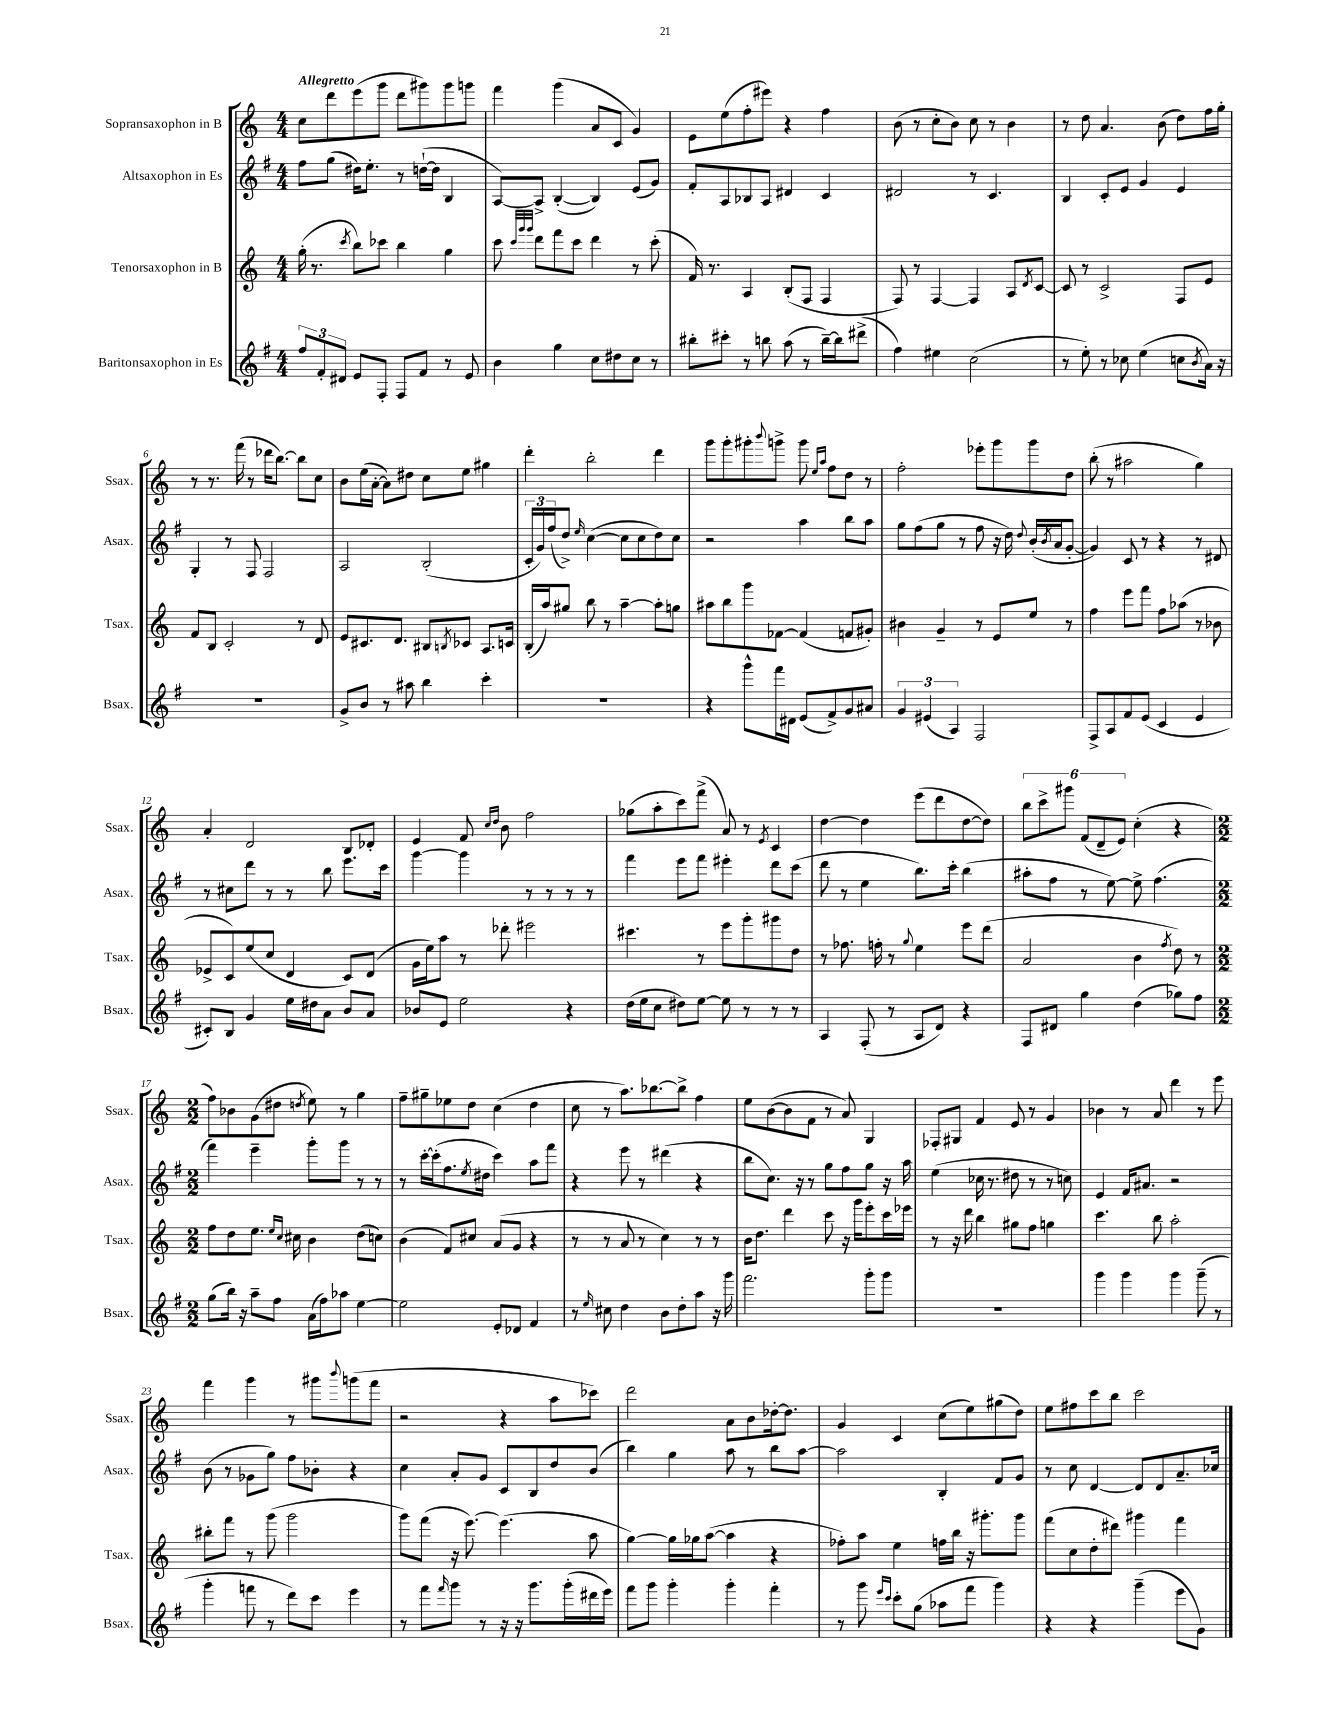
<<
\new StaffGroup <<
\new Staff = "s0" \with { instrumentName = "Sopransaxophon in B" shortInstrumentName = "Ssax." } {
    \clef treble \key c \major \numericTimeSignature \time 4/4 \tempo "Allegretto"
    c''8 d'''8 e'''8( g'''8 d'''8 gis'''8) gis'''8 g'''8 |
    f'''4 g'''4( a'8 c'8 g'4) |
    e'8 e''8( f''8-. eis'''8) r4 f''4 |
    b'8( r8 c''8-. b'8) c''8 r8 b'4 |
    r8 d''8 a'4. b'8( d''8) f''16 g''16-. |
    r8 r8. f'''16( r8 des'''16 b''8.~) b''8 c''8 |
    b'8 e''16( a'16~-. a'8) dis''8 c''8 e''8 gis''4 |
    d'''4-. b''2-. d'''4 |
    g'''8 g'''8-. gis'''8-. \appoggiatura { b'''8 } g'''8-> g'''8 \grace { e''16 a''16 } f''8 d''8 r8 |
    f''2-. ees'''8-. g'''8 g'''8 d''8 |
    b''8-.( r8 ais''2 g''4) |
    a'4-. d'2 b8 des'8-. |
    e'4 f'8 \grace { c''16 d''16 } b'8 f''2 |
    ges''8( a''8-. c'''8) f'''8->( a'8) r8 \acciaccatura { e'8 } c'4 |
    d''4~ d''4 e'''8( d'''8 d''8~ d''8) |
    \tuplet 6/4 { b''8 c'''8-> gis'''8 f'8( d'8-- e'8) } c''4-.( r4 |
    \numericTimeSignature \time 2/2 f''8) bes'8 g'8( dis''8 \acciaccatura { d''8 } e''8) r8 g''4 |
    f''8-- gis''8-- ees''8 d''8 c''4( d''4 |
    c''8 r8 a''8.) bes''8.~ bes''8-> f''4 |
    e''8 b'8~( b'8 f'8 r8 a'8) g4 |
    fes8-. gis8 f'4 e'8 r8 g'4 |
    bes'4 r8 a'8 d'''4 r8 e'''8 |
    f'''4 g'''4 r8 gis'''8 \appoggiatura { b'''8 } g'''8( f'''8 |
    r2 r4 a''8 ces'''8) |
    d'''2 a'8 b'8 des''16~-. des''8. |
    g'4 c'4 c''8( e''8) gis''8( d''8) |
    e''8 fis''8 c'''8 b''8 c'''2 \bar "|." |
}
\new Staff = "s1" \with { instrumentName = "Altsaxophon in Es" shortInstrumentName = "Asax." } {
    \clef treble \key g \major \numericTimeSignature \time 4/4
    fis''8 g''8( dis''16) e''8.-. r8 d''16~-!( d''16 b4 |
    a8~) a8-> b4~-.( b4) e'8( g'8) |
    fis'8-. a8 bes8 a8 dis'4 c'4 |
    dis'2 r8 c'4. |
    b4 c'8-. e'8 g'4 e'4 |
    g4-. r8 fis8 fis2 |
    a2 b2-.( |
    \tuplet 3/2 { c'16-. g'16) fis''16( } d''8->) \grace { e''16 } c''4~( c''8 c''8 d''8) c''8 |
    r2 a''4 b''8 a''8 |
    g''8 fis''8( g''8 r8 fis''8 r16 d''16) \appoggiatura { d''8 } b'16-.( \acciaccatura { b'8 } a'16 g'8~-. |
    g'4) c'8 r8 r4 r8 dis'8 |
    r8 cis''8 d'''8 r8 r8 b''8 e'''8. c'''16 |
    g'''4~ g'''4 r8 r8 r8 r8 |
    fis'''4 e'''8 fis'''8 eis'''4-. d'''8 c'''8( |
    d'''8 r8 e''4 b''8.) c'''16-. b''4( |
    ais''8-. fis''8 r8 e''8~) e''8-> fis''4.( |
    \numericTimeSignature \time 2/2 fis'''4) e'''4-- g'''8-. g'''8 r8 r8 |
    r8 c'''16~-. c'''16-.( fis''8. \acciaccatura { e''8 } dis''16 c'''4) a''8 fis'''8 |
    r4 e'''8 r8 dis'''4( r4 |
    b''8 c''8.) r16 r8 g''8 fis''8 g''8 r16 a''16 |
    e''4( ces''16 r8. dis''8 r8 r8 c''8) |
    e'4 fis'16 ais'8. r2 |
    b'8( r8 ges'8 g''8) fis''8 bes'8-. r4 |
    c''4 a'8-. g'8 c'8 b8 d''8 b'8( |
    b''4) g''4 a''8 r8 b''8 a''8~ |
    a''2 b4-. fis'8 g'8 |
    r8 c''8 d'4~ d'8 d'8 a'8.-- ces''16 \bar "|." |
}
\new Staff = "s2" \with { instrumentName = "Tenorsaxophon in B" shortInstrumentName = "Tsax." } {
    \clef treble \key c \major \numericTimeSignature \time 4/4
    g''16-.( r8. \acciaccatura { c'''8 } b''8) ces'''8 b''4 g''4 |
    c'''8 \grace { c'''32 g'''32 g'''32 } d'''8 f'''8 c'''8 d'''4 r8 c'''8-.( |
    f'16) r8. a4 b8-.( f8 f4 |
    f8) r8 f4~ f4 a8 \acciaccatura { d'8 } c'8~ |
    c'8 r8 c'2-> f8 e'8 |
    f'8 b8 c'2-. r8 d'8 |
    e'8 cis'8. d'8. bis8 \acciaccatura { b8 } ces'8 a8. c'16 |
    b16-.( a''16) gis''8 b''8 r8 a''4~-- a''8-. g''8 |
    ais''8 b''8 g'''8 fes'8~ fes'4( f'8 gis'8-.) |
    bis'4 g'4-- r8 e'8 e''8 r8 |
    f''4 e'''8 f'''8 f''8 aes''8( r8 bes'8 |
    ees'8-> c'8) e''8( c''8 d'4 c'8) d'8( |
    g'16 e''16) a''8 r8 des'''8-. eis'''2 |
    cis'''4. r8 e'''8 g'''8-. gis'''8 d''8 |
    r8 fes''8. f''16-. r8 \appoggiatura { g''8 } e''4 e'''8 d'''8( |
    a'2 b'4 \acciaccatura { f''8 } d''8) r8 |
    \numericTimeSignature \time 2/2 f''8 d''8 e''8. \grace { e''16 c''16 } cis''16 b'4 d''8( c''8) |
    b'4( f'8) cis''8 a'8( g'8 r4 |
    r8 r8 a'8 r8 c''4) r8 r8 |
    b'16 d''8. d'''4 c'''8 r16 g'''16 e'''8-. c'''16 ees'''16 |
    r8 r16 d'''16 b''4 gis''8 f''8 g''4 |
    c'''4. b''8 a''2-. |
    bis''8-. f'''8 r8 g'''8( g'''2 |
    g'''8) f'''8( r16 e'''8.~) e'''4.( a''8 |
    g''4~) g''16 ges''16 a''8~( a''4 r4 |
    fes''8-.) a''8 e''4 f''16 b''16 r16 gis'''8.-. gis'''8 |
    f'''8( c''8 d''8-. dis'''8) gis'''4 f'''4 \bar "|." |
}
\new Staff = "s3" \with { instrumentName = "Baritonsaxophon in Es" shortInstrumentName = "Bsax." } {
    \clef treble \key g \major \numericTimeSignature \time 4/4
    \tuplet 3/2 { fis''8 fis'8-. dis'8 } e'8 fis8-. fis8 fis'8 r8 e'8 |
    b'4 g''4 c''8 dis''8 c''8 r8 |
    bis''8-. cis'''8-. r8 b''8 a''8( r8 b''16~--) b''16 dis'''8->( |
    fis''4) eis''4 c''2( |
    r8 e''8-.) r8 ces''8 e''4( c''8 \acciaccatura { b'8 } a'16) r16 |
    R1 |
    g'8-> b'8 r8 ais''8 b''4 c'''4-. |
    R1 |
    r4 g'''8-^ fis'''16 dis'16 e'8( fis'8->) g'8 ais'8 |
    \tuplet 3/2 { g'4 eis'4( a4) } fis2 |
    fis8-> a8 fis'8 e'8( c'4 e'4 |
    cis'8-.) b8 g'4 e''16 dis''16 a'8 b'8 a'8 |
    bes'8 e'8 e''2 r4 |
    d''16( e''16 c''8 dis''8) e''8~ e''8 r8 r8 r8 |
    a4 fis8-.( r8 a8 d'8) r4 |
    fis8 dis'8 g''4 d''4( ges''8) fis''8 |
    \numericTimeSignature \time 2/2 g''8( b''16) r16 a''8-- fis''8 a'16( fis''16) aes''8 e''4~ |
    e''2 e'8-. des'8 fis'4 |
    r8 \grace { e''16 } cis''8 d''4 b'8 d''8-. a''8 r16 g'''16 |
    fis'''2. g'''8-. g'''8 |
    R1 |
    g'''4 g'''4 g'''4 g'''8--( r8 |
    g'''4-. f'''8 r8 d'''8) c'''8 e'''4 |
    r8 fis'''8 \grace { fis'''16 } g'''8 r8 r16 r16 g'''8. g'''16-.( dis'''16 e'''16) |
    fis'''8 g'''8 g'''4-. g'''4-. fis'''4-. |
    r8 g'''8 \grace { e'''16 c'''16 } c'''8-. g''8( aes''8 fis'''8 g'''4) |
    r4 r4 g'''4--( e'''8 g'8) \bar "|." |
}
>>
>>
